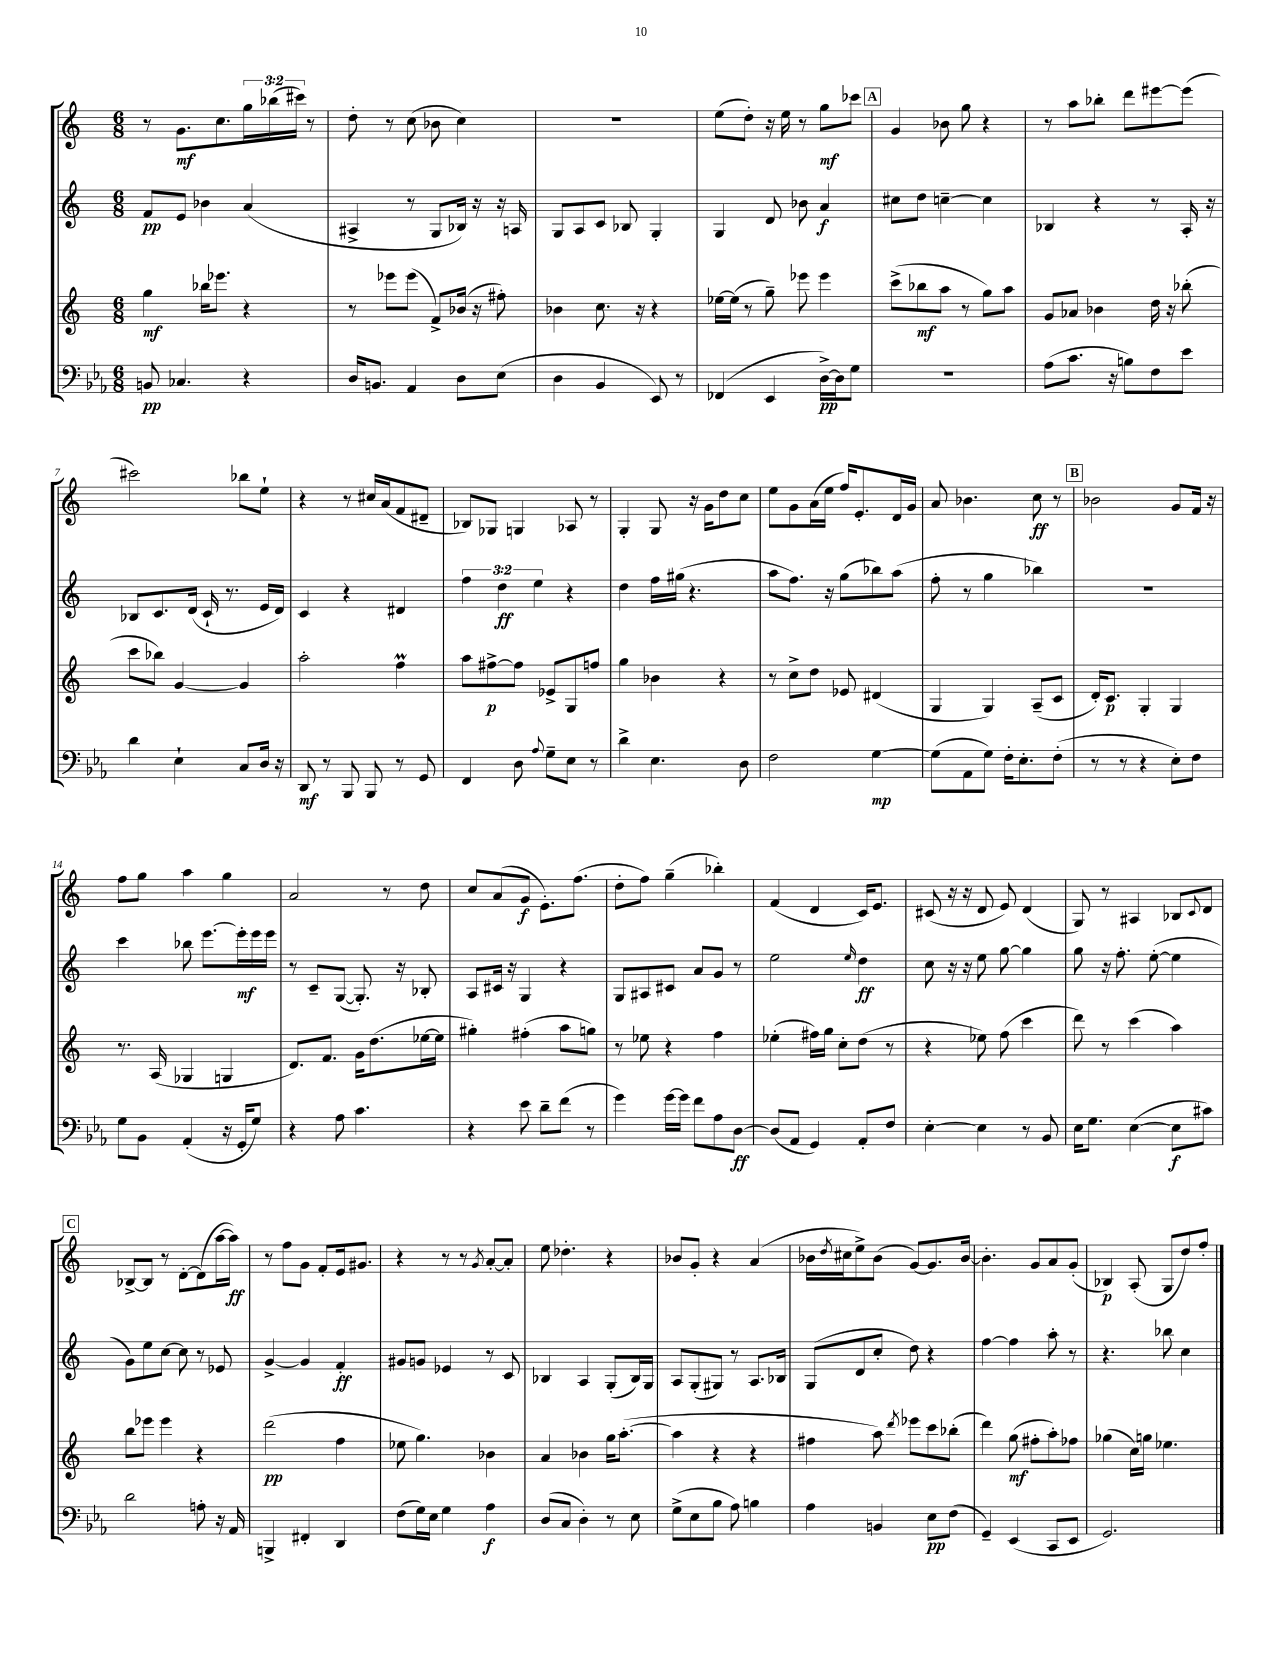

**kern	**kern	**kern	**kern
*staff4	*staff3	*staff2	*staff1
*clefF4	*clefG2	*clefG2	*clefG2
*k[b-e-a-]	*k[]	*k[]	*k[]
*M6/8	*M6/8	*M6/8	*M6/8
8BB/	4gg\	8f/L	8r
4.C-/	.	8e/J	8.g\L
.	16bb-\LK	4b-\	.
.	8.eee-\J	.	8.cc\
4r	4r	(4a/	24gg\L
.	.	.	(24bb-\
.	.	.	24ccc#\JJ)
.	.	.	8r
=	=	=	=
16D/LK	8r	4A#^/	8dd'\
8.BB/J	.	.	.
.	8eee-\L	.	8r
4AA-/	(8eee-\J	8r	(8cc\
.	8f^/L)	8G/L	8b-\
8D\L	(16b-/Jk	16B-/Jk)	4cc\)
.	16r	16r	.
(8E-\J	8ff#'\)	16r	.
.	.	16A/	.
=	=	=	=
4D\	4b-\	8G/L	2.r
.	.	8A/	.
4BB-/	8.cc\	8c/J	.
.	.	8B-/	.
.	16r	.	.
8EE-/)	4r	4G'/	.
8r	.	.	.
=	=	=	=
(4FF-/	[16ee-\LL	4G/	(8ee\L
.	(16ee-\]JJ	.	.
.	8r	.	8dd'\J)
4EE-/	8gg~\)	8d/	16r
.	.	.	16ee\
.	8eee-\	8b-\	8r
[16D^\LL)	4eee-\	4a/	8gg\L
16D\]J	.	.	.
8G\J	.	.	8ccc-\J
=	=	=	=
2.r	(8ccc^\L	8cc#\L	4g/
.	8bb-\	8dd\J	.
.	8aa\J	[4cc~\	8b-\
.	8r	.	8gg\
.	8gg\L)	4cc\]	4r
.	8aa\J	.	.
=	=	=	=
(8A-\L	8g/L	4B-/	8r
8.c\J	8a-/J	.	8aa\L
.	4b-\	4r	8bb-'\J
16r	.	.	.
8B\L)	.	.	8ddd\L
8F\	16dd\	8r	[8eee#\
.	16r	.	.
8e-\J	(8bb-'\	16A'/	(8eee#\]J
.	.	16r	.
=	=	=	=
4d\	8ccc\L	8B-/L	2ccc#\)
.	8bb-\J)	8.c/	.
4E-`\	[4g/	.	.
.	.	(16d/Jk	.
.	.	16c`/	.
.	.	8.r	.
8C/L	4g/]	.	8bb-\L
16D/Jk	.	16e/LL	8ee`\J
16r	.	16d/JJ)	.
=	=	=	=
8DD/	2aa'\	4c/	4r
8r	.	.	.
8BBB-/	.	4r	8r
8BBB-/	.	.	16cc#/LL
.	.	.	(16a/J
8r	4ff\	4d#/	8f/
8GG/	.	.	8d#~/J
=	=	=	=
4FF/	8aa\L	6ff\	8B-/L)
.	[8ff#^\	.	8G-/J
.	.	6dd\	.
8D\	8ff#\]J	.	4G/
.	.	6ee\	.
8qqA-/	.	.	.
8G~\L	8e-^/L	.	.
8E-\J	8G/	4r	8A-/
8r	8ff/J	.	8r
=	=	=	=
4d^\	4gg\	4dd\	4G'/
4.E-\	4b-\	16ff\LL	8G/
.	.	(16gg#\JJ	.
.	.	4.r	16r
.	.	.	16g\LK
.	4r	.	8dd\
8D\	.	.	8cc\J
=	=	=	=
2F\	8r	8aa\L	8ee\L
.	8cc^\L	8.ff\J)	8g\
.	8dd\J	.	(16a\L
.	.	16r	16ee\JJ
.	8e-/	(8gg\L	16ff/LK)
.	.	.	8.e'/
[4G\	(4d#/	8bb-\)	.
.	.	(8aa\J	16d/L
.	.	.	16g/JJ
=	=	=	=
(8G\]L	4G/	8ff'\	8a/
8AA-\	.	8r	4.b-\
8G\J)	4G/)	4gg\	.
16F'\LK	.	.	.
8.E-'\	.	.	.
.	(8A~/L	4bb-\)	8cc\
(8F'\J	8c/J	.	8r
=	=	=	=
8r	16d'/LK)	2.r	2b-\
.	8.c/J	.	.
8r	.	.	.
4r	4G'/	.	.
8E-'\L)	4G/	.	8g/L
8F\J	.	.	16f/Jk
.	.	.	16r
=	=	=	=
8G\L	8.r	4ccc\	8ff\L
8BB-\J	.	.	8gg\J
.	(16A/	.	.
(4AA-'/	4G-/	8bb-\	4aa\
.	.	[8.eee\L	.
16r	4G/	.	4gg\
16GG'/LK	.	16eee'\]L	.
8G/J)	.	16eee\	.
.	.	16eee\JJ	.
=	=	=	=
4r	8.d/L)	8r	2a/
.	.	8c~/L	.
.	8.f/J	.	.
8A-\	.	([8G/J	.
4.c\	16g\LK	8.G'/])	.
.	(8.dd\	.	.
.	.	.	8r
.	.	16r	.
.	[16ee-\L	8B-'/	8dd\
.	16ee-\]JJ	.	.
=	=	=	=
4r	4gg#'\)	8A/L	8cc/L
.	.	16c#/Jk	(8a/
.	.	16r	.
8e-\	(4ff#'\	4G/	8g/J
8d~\L	.	.	8.e'\L)
(8f\J	8aa\L	4r	.
.	.	.	(8.ff\J
8r	8gg\J)	.	.
=	=	=	=
4g\)	8r	8G/L	8dd'\L
.	8ee-\	8A#/	8ff\J)
[16g\LL	4r	8c#/J	(4gg~\
16g\]JJ	.	.	.
8f\L	.	8a/L	.
8A-\	4ff\	8g/J	4bb-'\)
[8D\J	.	8r	.
=	=	=	=
(8D/]L	(4ee-'\	2ee\	(4f/
8AA-/J	.	.	.
4GG/)	16ff#\LL)	.	4d/
.	16gg\JJ	.	.
.	8cc'\L	.	.
.	.	16qqee/	.
8AA-'/L	(8dd\J	4dd\	16c/LK)
.	.	.	8.e/J
8F/J	8r	.	.
=	=	=	=
[4E-'\	4r	8cc\	(8c#/
.	.	16r	16r
.	.	16r	16r
4E-\]	8ee-\)	8ee\	8d/
.	(8ff\	[8gg\	8e/)
8r	4ccc\	4gg\]	(4d/
8BB-/	.	.	.
=	=	=	=
16E-\LK	8ddd\)	8gg\	8G/)
8.G\J	.	.	.
.	8r	16r	8r
.	.	8.ff'\	.
([4E-\	(4ccc\	.	4A#/
.	.	([8ee'\	.
8E-\]L	4aa\)	4ee\]	8B-/L
.	.	.	8qqc/
8c#\J)	.	.	8d/J
=	=	=	=
2d\	8bb\L	8g\L)	[8B-^/L
.	8eee-\J	8ee\	8B-/]J
.	4eee-\	[8cc\J	8r
.	.	8cc\]	[8d'\L
8A'\	4r	8r	(8d\]
16r	.	8e-/	[16aa\L
16AA-/	.	.	16aa\]JJ)
=	=	=	=
4BBB^/	(2ddd\	[4g^/	8r
.	.	.	8ff\L
4FF#'/	.	4g/]	8g\J
.	.	.	8f'/L
4DD/	4ff\	4f'/	16e/k
.	.	.	8.g#/J
=	=	=	=
(8F\L	8ee-\	8g#/L	4r
16G\L)	4.gg\)	8g/J	.
16E-\JJ	.	.	.
4G\	.	4e-/	8r
.	.	.	8r
.	.	.	8qg/
4A-\	4b-\	8r	[8a'/L
.	.	8c/	8a'/]J
=	=	=	=
(8D/L	4a/	4B-/	8ee\
8C/J	.	.	4.dd-'\
4D'\)	4b-\	4A/	.
8r	16gg\LK	(8G'/L	4r
.	([8.aa'\J	.	.
8E-\	.	16B-/L)	.
.	.	16G/JJ	.
=	=	=	=
(8G^\L	4aa\]	8A/L	8b-/L
8E-\	.	(8G'/	8g'/J
8B-\J	4r	8G#/J)	4r
8A-\)	.	8r	.
4B\	4r	8.A/L	(4a/
.	.	16B-/Jk	.
=	=	=	=
4A-\	4ff#\	(8G/L	16b-\LL
.	.	.	8qdd/
.	.	.	16cc#\J
.	.	8d/	8ee^\)
4BB/	8aa\)	8cc'/J	(8b-\J
.	8qddd/	.	.
.	8eee-\L	8dd\)	[8g/L)
8E-\L	8ccc\	4r	8.g/]
(8F\J	(8bb-'\J	.	.
.	.	.	[16b-/Jk
=	=	=	=
4GG~/)	4ddd\)	[4ff\	4.b-'\]
(4EE-/	(8gg\	4ff\]	.
.	8ff#'\L	.	8g/L
8CC/L	8aa'\)	8aa'\	8a/
8EE-/J	8ff-\J	8r	(8g'/J
=	=	=	=
2.GG/)	(4gg-\	4.r	4B-/)
.	16cc\LL)	.	(8A'/
.	16gg\JJ	.	.
.	4.ee-\	8bb-\	8G/L
.	.	4cc\	8dd/)
.	.	.	8ff'/J
==	==	==	==
*-	*-	*-	*-
